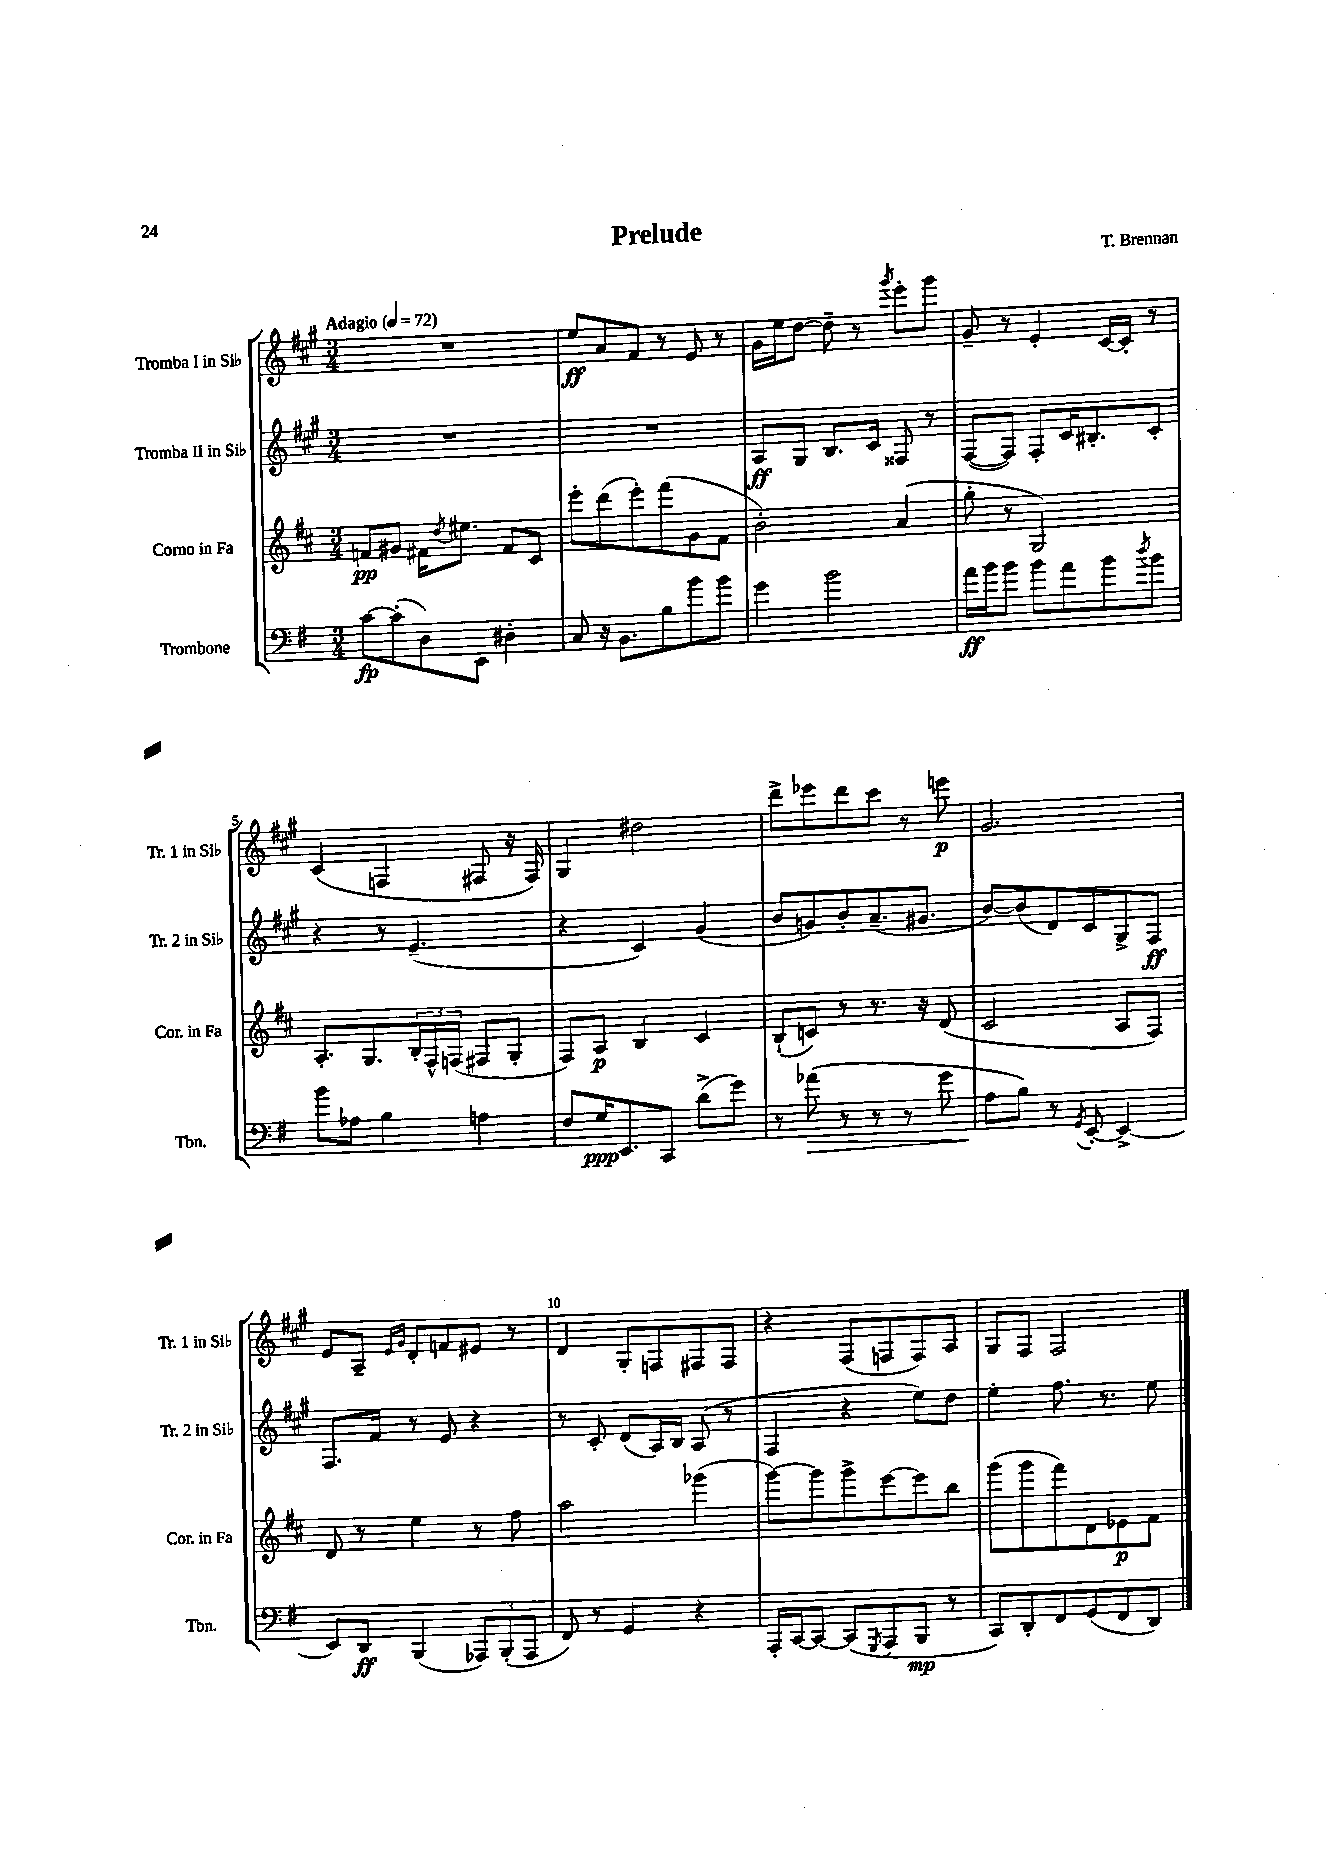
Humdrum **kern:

**kern	**dynam	**kern	**dynam	**kern	**dynam	**kern	**dynam
*part4	*part4	*part3	*part3	*part2	*part2	*part1	*part1
*staff4	*staff4	*staff3	*staff3	*staff2	*staff2	*staff1	*staff1
*I"Trombone	*	*I"Corno in Fa	*	*I"Tromba II in Si♭	*	*I"Tromba I in Si♭	*
*I'Tbn.	*	*I'Cor. in Fa	*	*I'Tr. 2 in Si♭	*	*I'Tr. 1 in Si♭	*
*clefF4	*	*clefG2	*	*clefG2	*	*clefG2	*
*k[f#]	*	*k[f#c#]	*	*k[f#c#g#]	*	*k[f#c#g#]	*
*M3/4	*	*M3/4	*	*M3/4	*	*M3/4	*
*MM72	*	*MM72	*	*MM72	*	*MM72	*
=1	=1	=1	=1	=1	=1	=1	=1
!	!	!	!	!	!	!LO:TX:a:B:t=Adagio	!
[8c\L	fp	8fn/L	pp	2.r	.	2.r	.
(8c'\]	.	8g#X/J	.	.	.	.	.
8D\)	.	16f#X\KL	.	.	.	.	.
.	.	8qdd/	.	.	.	.	.
.	.	8.ee#X\J	.	.	.	.	.
8EE\J	.	.	.	.	.	.	.
4D#X'\	.	8f#/L	.	.	.	.	.
.	.	8c#/J	.	.	.	.	.
=2	=2	=2	=2	=2	=2	=2	=2
8C/	.	8eee'\L	.	2.r	.	8ee/L	ff
16r	.	(8ddd\	.	.	.	8a/	.
8.BB\L	.	.	.	.	.	.	.
.	.	8eee'\)	.	.	.	8f#/J	.
8B\	.	(8fff#\	.	.	.	8r	.
8b\	.	8g\	.	.	.	8e/	.
8b\J	.	8f#\J	.	.	.	8r	.
=3	=3	=3	=3	=3	=3	=3	=3
4g\	.	2b'\)	.	8A/L	ff	16g#\LL	.
.	.	.	.	.	.	16ee\J	.
.	.	.	.	8G#/J	.	[8dd\J	.
2b\	.	.	.	8.B/L	.	8dd~\]	.
.	.	.	.	.	.	8r	.
.	.	.	.	16c#/Jk	.	.	.
.	.	.	.	.	.	8qggg#/	.
.	.	(4a/	.	8F##X/	.	8eee'\L	.
.	.	.	.	8r	.	8ggg#\J	.
=4	=4	=4	=4	=4	=4	=4	=4
16a\LL	ff	8gg'\	.	([8F#/L	.	8g#~/	.
16b\J	.	.	.	.	.	.	.
8b\J	.	8r	.	8F#/J])	.	8r	.
8b\L	.	2G/)	.	8F#'/L	.	4e'/	.
8a\	.	.	.	16c#/K	.	.	.
.	.	.	.	8.B#X'/	.	.	.
8b\	.	.	.	.	.	[16c#/LL	.
.	.	.	.	.	.	16c#'/JJ]	.
8qdd/	.	.	.	.	.	.	.
8b\J	.	.	.	8c#'/J	.	8r	.
!!LO:LB:g=z
=5	=5	=5	=5	=5	=5	=5	=5
8b\L	.	8.A'/L	.	4r	.	(4c#/	.
8A-X\J	.	.	.	.	.	.	.
.	.	8.G/	.	.	.	.	.
4B\	.	.	.	8r	.	4Fn/	.
.	.	24B'/L	.	(4.e~/	.	.	.
.	.	24F#^^/	.	.	.	.	.
.	.	(24Fn/JJ	.	.	.	.	.
4An\	.	8F#X/L	.	.	.	8F#X/	.
.	.	8G'/J	.	.	.	16r	.
.	.	.	.	.	.	16F#/)	.
=6	=6	=6	=6	=6	=6	=6	=6
8F#/L	.	8F#/L)	.	4r	.	4G#/	.
16G/K	ppp	8A/J	p	.	.	.	.
8.EE/	.	.	.	.	.	.	.
.	.	4B/	.	4c#/)	.	2dd#X\	.
8CC/J	.	.	.	.	.	.	.
(8d^\L	.	4c#/	.	(4g#/	.	.	.
8g\J)	.	.	.	.	.	.	.
=7	=7	=7	=7	=7	=7	=7	=7
8r	.	(8B`/L	.	8b/L	.	8ddd^\L	.
!	!LO:HP:b	!	!	!	!	!	!
(8a-X\	>	8cn/J)	.	8gn/)	.	8eee-X\	.
8r	.	8r	.	8b'/	.	8ddd\	.
8r	.	8.r	.	(8.a~/	.	8ccc#\J	.
8r	.	.	.	.	.	8r	.
.	.	16r	.	8.g#X/J	.	.	.
8g\	.	(8d/	.	.	.	8eeen\	p
=8	=8	=8	=8	=8	=8	=8	=8
8A\L	.	2c#/	.	[8b/L)	.	2.g#/	.
8B\J)	]	.	.	(8b/]	.	.	.
8r	.	.	.	8d/)	.	.	.
8qGG/	.	.	.	.	.	.	.
[8EE'/	.	.	.	8c#/	.	.	.
4EE^/_	.	8A/L	.	8G#^/	.	.	.
.	.	8F#/J)	.	8F#/J	ff	.	.
!!LO:LB:g=z
=9	=9	=9	=9	=9	=9	=9	=9
8EE/L]	.	8d/	.	8.F#/L	.	8e/L	.
8DD/J	ff	8r	.	.	.	8A~/J	.
.	.	.	.	16f#/Jk	.	.	.
.	.	.	.	.	.	16qqe/LL	.
.	.	.	.	.	.	16qqg#/JJ	.
(4BBB/	.	4ee\	.	8r	.	8d'/L	.
.	.	.	.	8e/	.	8fn/	.
12AAA-X/L)	.	8r	.	4r	.	8e#X/J	.
(12BBB'/	.	.	.	.	.	.	.
.	.	8ff#\	.	.	.	8r	.
12AAA-/J	.	.	.	.	.	.	.
=10	=10	=10	=10	=10	=10	=10	=10
8FF#/)	.	2aa\	.	8r	.	4d/	.
8r	.	.	.	8c#'/	.	.	.
4GG/	.	.	.	(8d/L	.	8G#'/L	.
.	.	.	.	16A/L)	.	8Fn/	.
.	.	.	.	16B/JJ	.	.	.
4r	.	(4ggg-X\	.	(8A/	.	8F#X/	.
.	.	.	.	8r	.	8F#/J	.
=11	=11	=11	=11	=11	=11	=11	=11
16AAA'/LL	.	[8ggg\L)	.	4F#/	.	4r	.
[16CC/J	.	.	.	.	.	.	.
8CC/J_	.	8ggg\]	.	.	.	.	.
(8CC/L]	.	8ggg^\	.	4r	.	(8F#/L	.
8qGGG/	.	.	.	.	.	.	.
8AAA/	.	[8eee\	.	.	.	8Fn/	.
8BBB/J	mp	8eee\]	.	8ee\L)	.	8F/)	.
8r	.	8bb\J	.	8dd\J	.	8A/J	.
=12	=12	=12	=12	=12	=12	=12	=12
8CC/L)	.	(8ggg\L	.	4ee'\	.	8G#/L	.
8DD'/	.	8ggg\	.	.	.	8F#/J	.
8FF#/	.	8fff#\)	.	8.ff#\	.	2F#/	.
(8GG/	.	8d\	.	.	.	.	.
.	.	.	.	8.r	.	.	.
8FF#/	.	8e-X\	p	.	.	.	.
8DD/J)	.	8f#\J	.	8ee\	.	.	.
==	==	==	==	==	==	==	==
*-	*-	*-	*-	*-	*-	*-	*-
